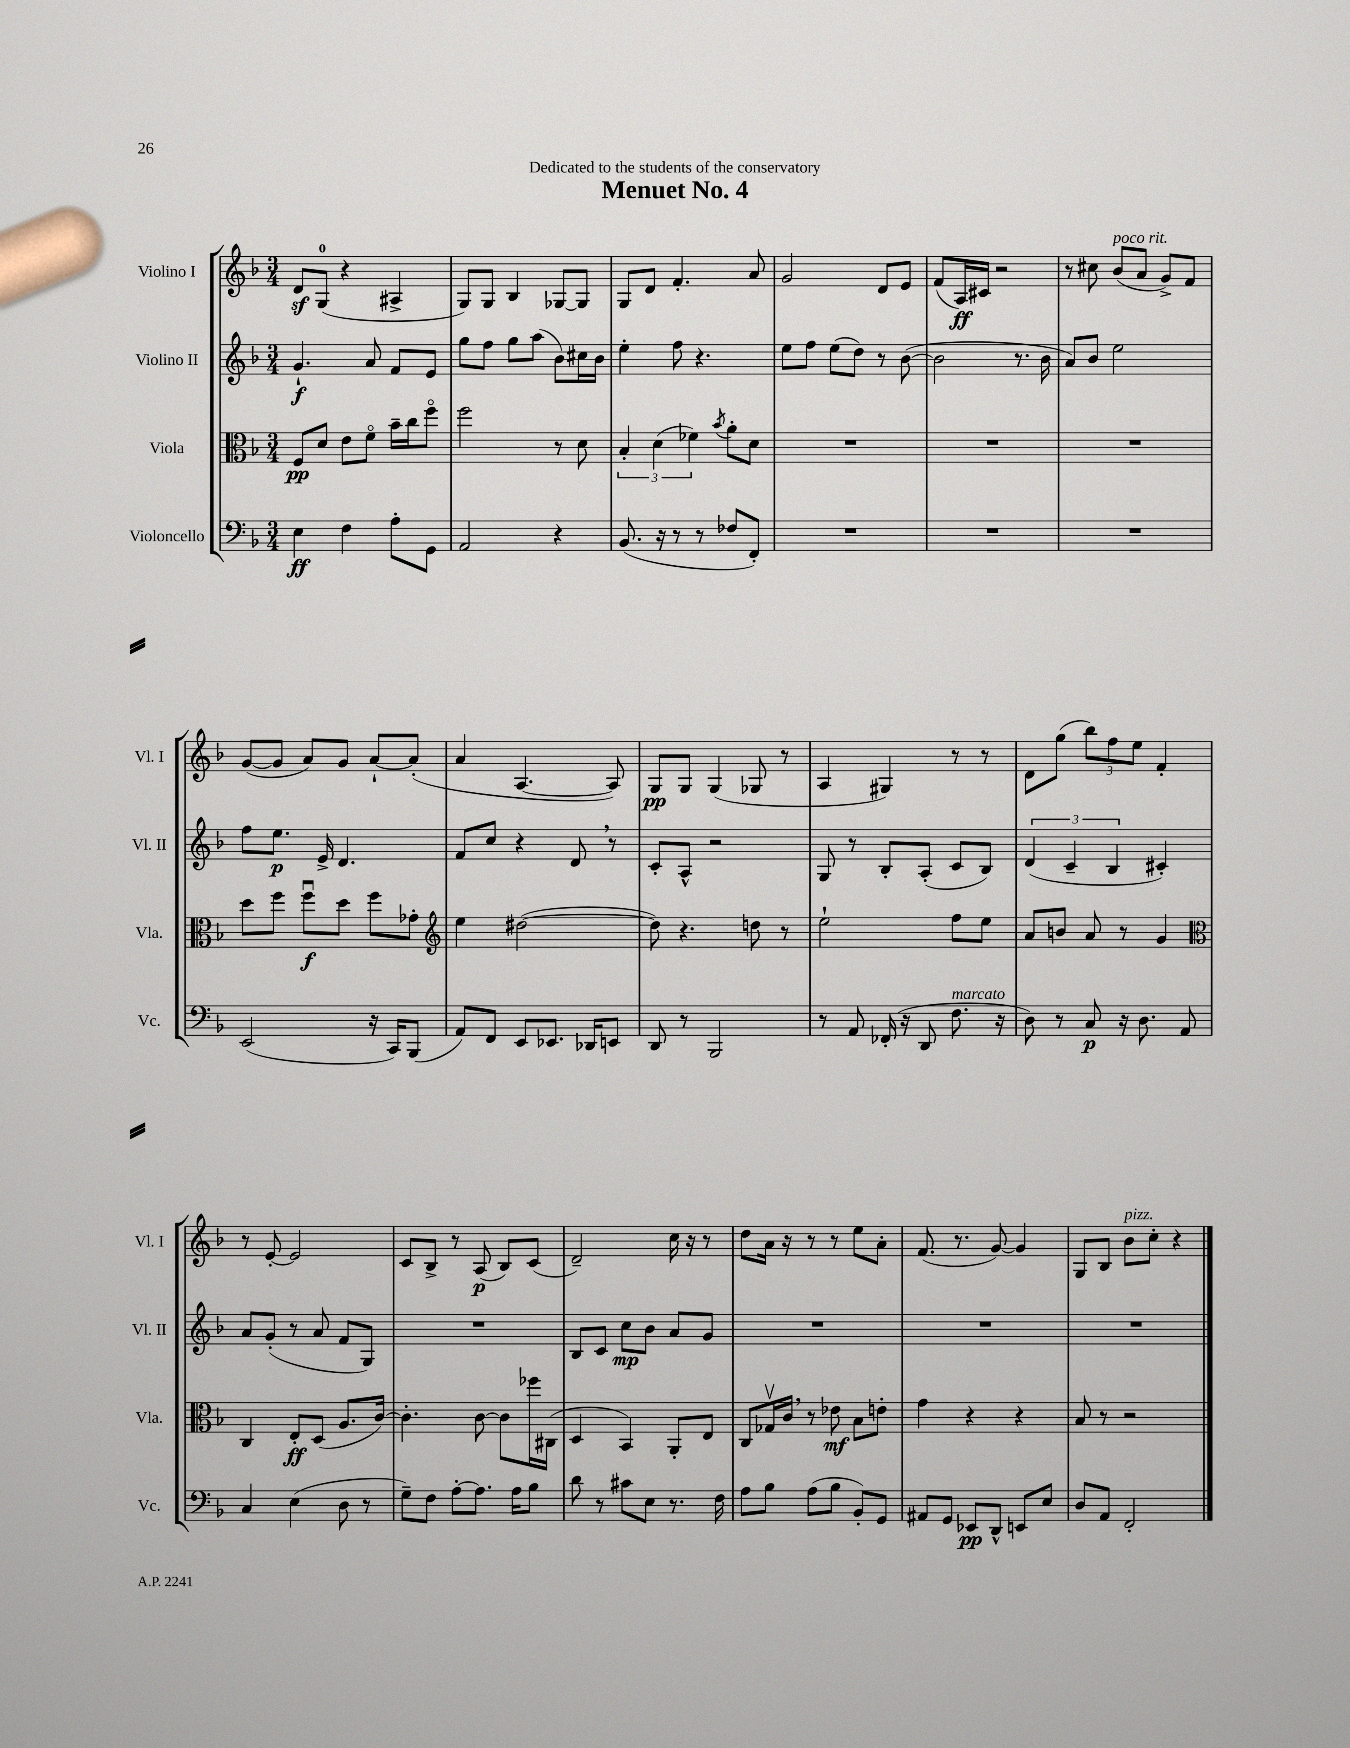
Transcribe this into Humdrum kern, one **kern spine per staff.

**kern	**dynam	**kern	**dynam	**kern	**dynam	**kern	**dynam
*part4	*part4	*part3	*part3	*part2	*part2	*part1	*part1
*staff4	*staff4	*staff3	*staff3	*staff2	*staff2	*staff1	*staff1
*I"Violoncello	*	*I"Viola	*	*I"Violino II	*	*I"Violino I	*
*I'Vc.	*	*I'Vla.	*	*I'Vl. II	*	*I'Vl. I	*
*clefF4	*	*clefC3	*	*clefG2	*	*clefG2	*
*k[b-]	*	*k[b-]	*	*k[b-]	*	*k[b-]	*
*M3/4	*	*M3/4	*	*M3/4	*	*M3/4	*
=1	=1	=1	=1	=1	=1	=1	=1
4E\	ff	8F/L	pp	4.g`/	f	8dz/L	.
.	.	8d/J	.	.	.	(8G/J	.
4F\	.	8e\L	.	.	.	4r	.
.	.	8f\J	.	8a/	.	.	.
8A'\L	.	16b-~\LL	.	8f/L	.	4A#X^/	.
.	.	16cc\J	.	.	.	.	.
8GG\J	.	8ff\J	.	8e/J	.	.	.
=2	=2	=2	=2	=2	=2	=2	=2
2AA/	.	2ff\	.	8gg\L	.	8G/L)	.
.	.	.	.	8ff\J	.	8G/J	.
.	.	.	.	8gg\L	.	4B-/	.
.	.	.	.	(8aa\J	.	.	.
4r	.	8r	.	8b-\L)	.	[8G-X/L	.
.	.	8d\	.	16cc#X\L	.	8G-/J]	.
.	.	.	.	16b-\JJ	.	.	.
=3	=3	=3	=3	=3	=3	=3	=3
(8.BB-/	.	6B-'/	.	4ee'\	.	8G/L	.
.	.	.	.	.	.	8d/J	.
.	.	(6d\	.	.	.	.	.
16r	.	.	.	.	.	.	.
8r	.	.	.	8ff\	.	4.f'/	.
.	.	6f-X\)	.	.	.	.	.
8r	.	.	.	4.r	.	.	.
.	.	8qb-/	.	.	.	.	.
8F-X/L	.	8a'\L	.	.	.	.	.
8FF'/J)	.	8d\J	.	.	.	8a/	.
=4	=4	=4	=4	=4	=4	=4	=4
2.r	.	2.r	.	8ee\L	.	2g/	.
.	.	.	.	8ff\J	.	.	.
.	.	.	.	(8ee\L	.	.	.
.	.	.	.	8dd\J)	.	.	.
.	.	.	.	8r	.	8d/L	.
.	.	.	.	([8b-\	.	8e/J	.
=5	=5	=5	=5	=5	=5	=5	=5
2.r	.	2.r	.	2b-\]	.	(8f/L	.
.	.	.	.	.	.	16A/L)	ff
.	.	.	.	.	.	16c#X/JJ	.
.	.	.	.	.	.	2r	.
.	.	.	.	8.r	.	.	.
.	.	.	.	16b-\	.	.	.
=6	=6	=6	=6	=6	=6	=6	=6
2.r	.	2.r	.	8a/L)	.	8r	.
.	.	.	.	8b-/J	.	8cc#X\	.
!	!	!	!	!	!	!LO:TX:a:i:t=poco rit.	!
.	.	.	.	2ee\	.	(8b-/L	.
.	.	.	.	.	.	8a/J	.
.	.	.	.	.	.	8g^/L)	.
.	.	.	.	.	.	8f/J	.
!!LO:LB:g=z
=7	=7	=7	=7	=7	=7	=7	=7
(2EE/	.	8dd\L	.	8ff\L	.	([8g/L	.
.	.	8ff\J	.	8.ee\J	p	8g/J]	.
.	.	8ffu\L	f	.	.	8a/L)	.
.	.	.	.	16e^/	.	.	.
.	.	8dd\J	.	4.d/	.	8g/J	.
16r	.	8ff\L	.	.	.	[8a`/L	.
16CC/KL)	.	.	.	.	.	.	.
(8BBB-/J	.	8g-X'\J	.	.	.	(8a'/J]	.
=8	=8	=8	=8	=8	=8	=8	=8
*	*	*clefG2	*	*	*	*	*
8AA/L)	.	4ee\	.	8f/L	.	4a/	.
8FF/J	.	.	.	8cc/J	.	.	.
8EE/L	.	([2dd#X\	.	4r	.	[4.A/	.
8.EE-X/J	.	.	.	.	.	.	.
.	.	.	.	8d,/	.	.	.
16DD-X/KL	.	.	.	.	.	.	.
8EEn/J	.	.	.	8r	.	8A/])	.
=9	=9	=9	=9	=9	=9	=9	=9
8DD/	.	8dd#\])	.	8c'/L	.	8G/L	pp
8r	.	4.r	.	8A^^/J	.	8G/J	.
2BBB-/	.	.	.	2r	.	(4G/	.
.	.	8ddn\	.	.	.	8G-X/	.
.	.	8r	.	.	.	8r	.
=10	=10	=10	=10	=10	=10	=10	=10
8r	.	2ee`\	.	8G/	.	4A/	.
8AA/	.	.	.	8r	.	.	.
(16FF-X'/	.	.	.	8B-'/L	.	4G#X/)	.
16r	.	.	.	.	.	.	.
8DD/	.	.	.	(8A'/J	.	.	.
!LO:TX:a:i:t=marcato	!	!	!	!	!	!	!
8.F\	.	8ff\L	.	8c/L	.	8r	.
.	.	8ee\J	.	8B-/J)	.	8r	.
16r	.	.	.	.	.	.	.
=11	=11	=11	=11	=11	=11	=11	=11
8D\)	.	8a/L	.	(6d/	.	8d\L	.
8r	.	8bn/J	.	.	.	(8gg\J	.
.	.	.	.	6c~/	.	.	.
8C/	p	8a/	.	.	.	12bb-\L)	.
.	.	.	.	6B-/	.	12ff\	.
16r	.	8r	.	.	.	.	.
.	.	.	.	.	.	12ee\J	.
8.D\	.	.	.	.	.	.	.
.	.	4g/	.	4c#X'/)	.	4f'/	.
8AA/	.	.	.	.	.	.	.
!!LO:LB:g=z
=12	=12	=12	=12	=12	=12	=12	=12
*	*	*clefC3	*	*	*	*	*
4C/	.	4C/	.	8a/L	.	8r	.
.	.	.	.	(8g'/J	.	[8e'/	.
(4E\	.	8E'/L	ff	8r	.	2e/]	.
.	.	(8D/J	.	8a/	.	.	.
8D\	.	8.A/L	.	8f/L	.	.	.
8r	.	.	.	8G/J)	.	.	.
.	.	[16c/Jk)	.	.	.	.	.
=13	=13	=13	=13	=13	=13	=13	=13
8G~\L)	.	4.c'\]	.	2.r	.	8c/L	.
8F\J	.	.	.	.	.	8B-^/J	.
[8A'\L	.	.	.	.	.	8r	.
8.A\J]	.	[8c\	.	.	.	(8A/	p
.	.	8c\L]	.	.	.	8B-/L)	.
16A\KL	.	.	.	.	.	.	.
8B-\J	.	16ff-X\L	.	.	.	(8c/J	.
.	.	(16C#X\JJ	.	.	.	.	.
=14	=14	=14	=14	=14	=14	=14	=14
8d\	.	4D/	.	8B-/L	.	2d~/)	.
8r	.	.	.	8c/J	.	.	.
8c#X\L	.	4BB-/)	.	8cc\L	mp	.	.
8E\J	.	.	.	8b-\J	.	.	.
8.r	.	8AA'/L	.	8a/L	.	16cc\	.
.	.	.	.	.	.	16r	.
.	.	8E/J	.	8g/J	.	8r	.
16F\	.	.	.	.	.	.	.
=15	=15	=15	=15	=15	=15	=15	=15
8A\L	.	8C/L	.	2.r	.	8dd\L	.
8B-\J	.	16G-Xv/L	.	.	.	16a\Jk	.
.	.	16c,/JJ	.	.	.	16r	.
(8A\L	.	8r	.	.	.	8r	.
8B-\J	.	8e-X\	mf	.	.	8r	.
8BB-'/L)	.	8B-\L	.	.	.	8ee\L	.
8GG/J	.	8en'\J	.	.	.	8a'\J	.
=16	=16	=16	=16	=16	=16	=16	=16
8AA#X/L	.	4g\	.	2.r	.	(8.f/	.
8GG/J	.	.	.	.	.	.	.
.	.	.	.	.	.	8.r	.
8EE-X/L	pp	4r	.	.	.	.	.
8DD^^/J	.	.	.	.	.	[8g/)	.
8EEn/L	.	4r	.	.	.	4g/]	.
8E/J	.	.	.	.	.	.	.
=17	=17	=17	=17	=17	=17	=17	=17
8D/L	.	8B-/	.	2.r	.	8G/L	.
8AA/J	.	8r	.	.	.	8B-/J	.
!	!	!	!	!	!	!LO:TX:a:i:t=pizz.	!
2FF'/	.	2r	.	.	.	8b-\L	.
.	.	.	.	.	.	8cc'\J	.
.	.	.	.	.	.	4r	.
==	==	==	==	==	==	==	==
*-	*-	*-	*-	*-	*-	*-	*-
